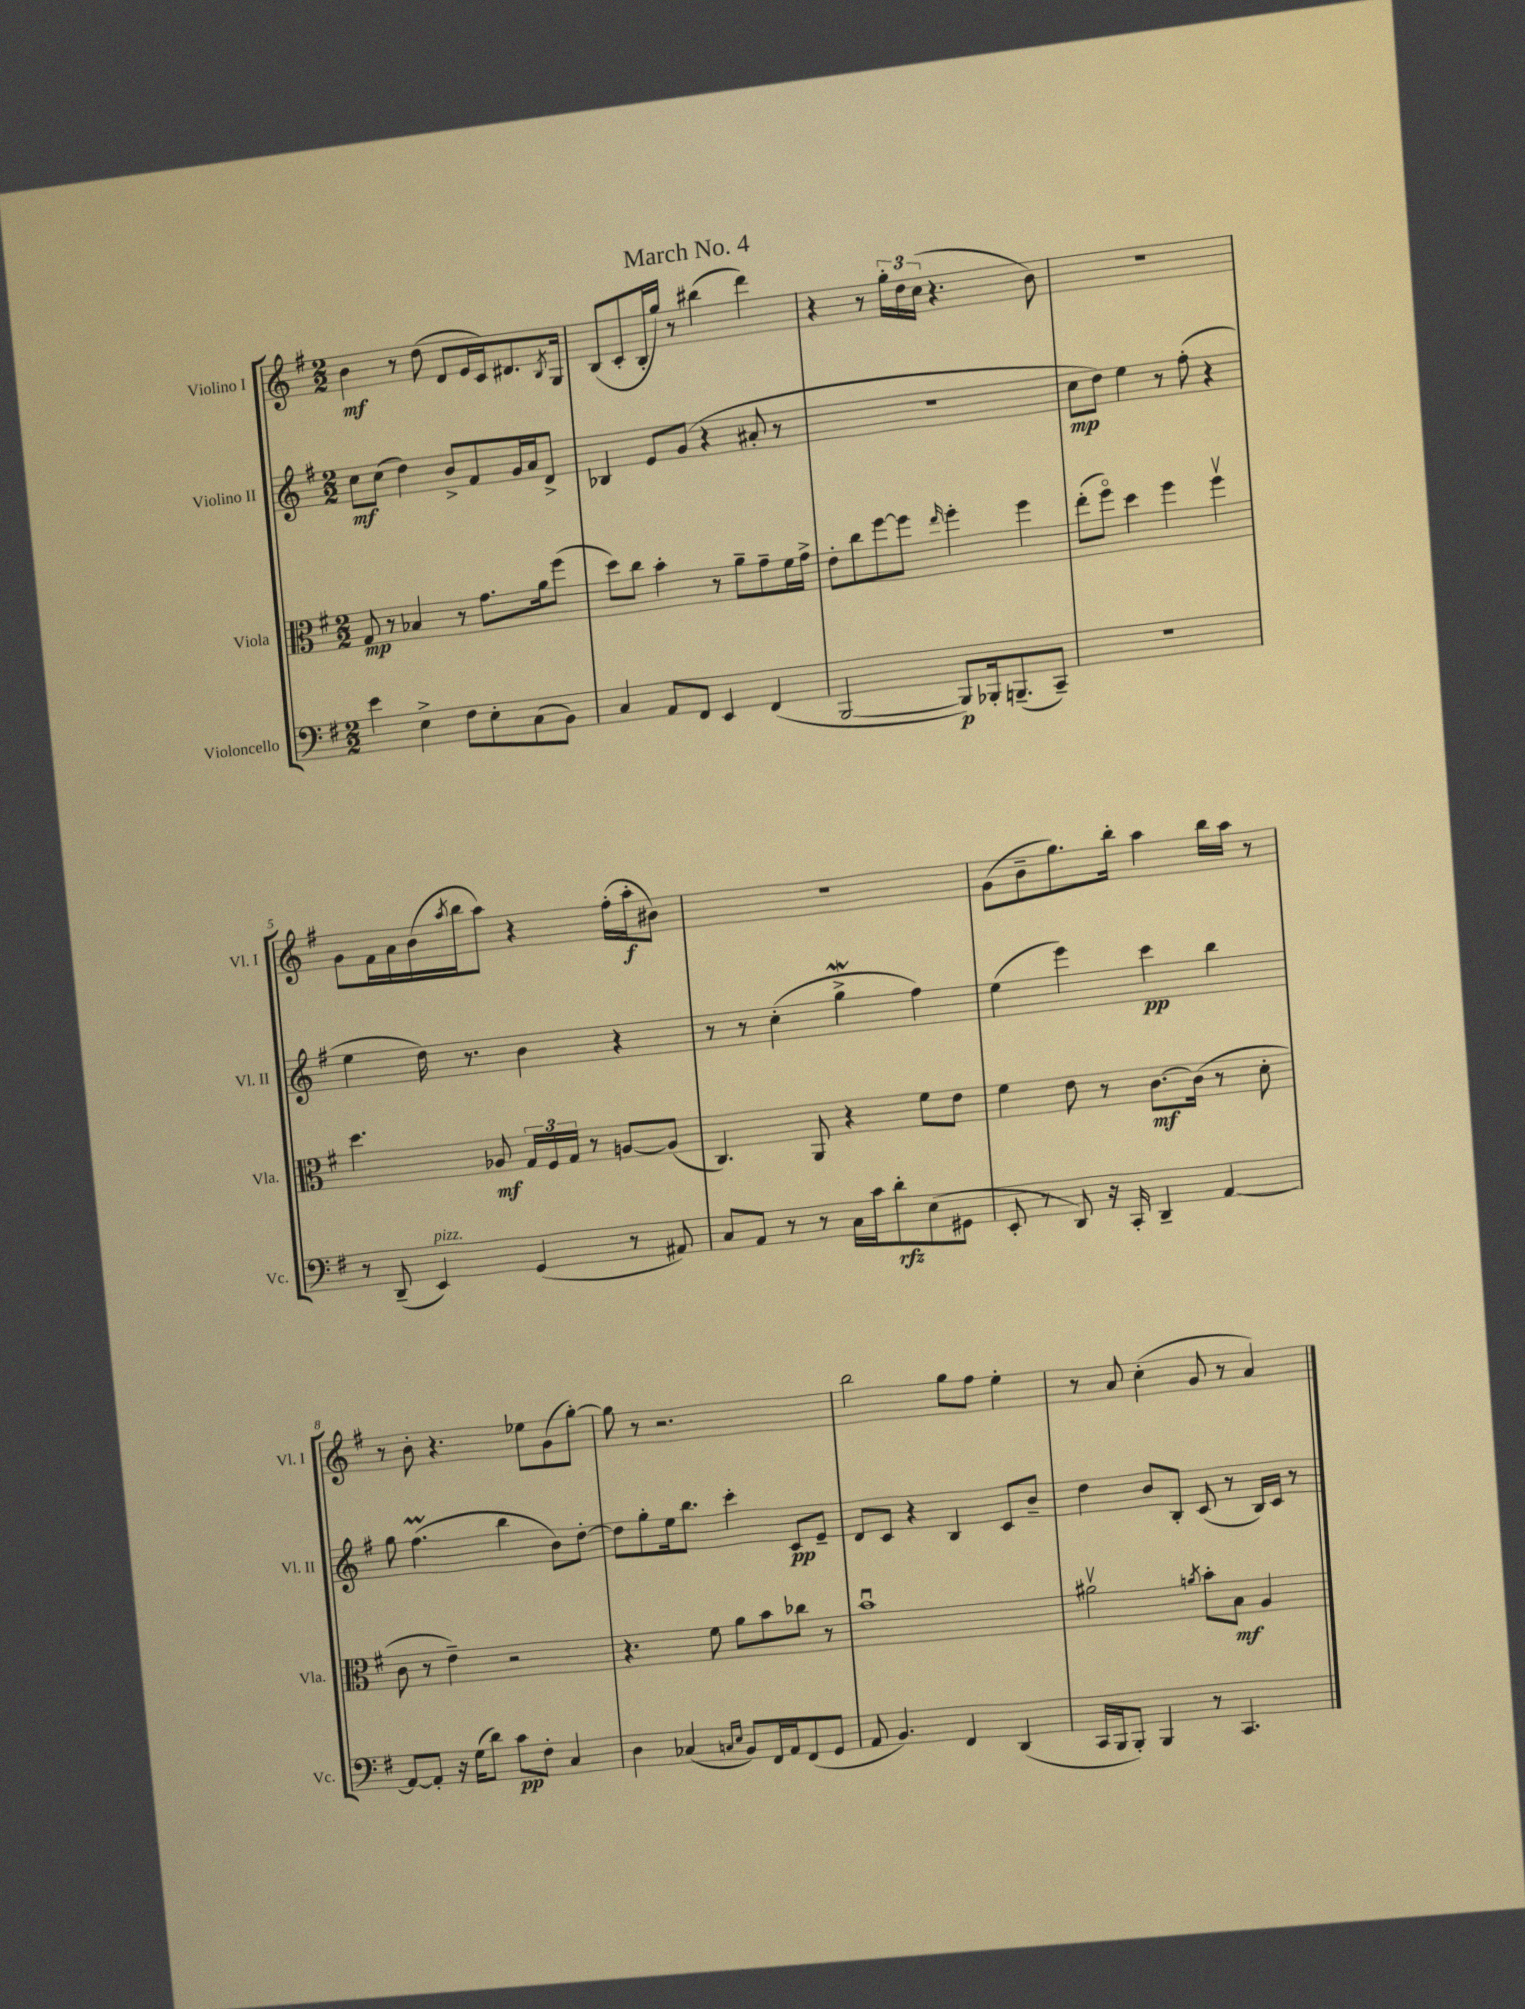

**kern	**kern	**kern	**kern
*staff4	*staff3	*staff2	*staff1
*clefF4	*clefC3	*clefG2	*clefG2
*k[f#]	*k[f#]	*k[f#]	*k[f#]
*M2/2	*M2/2	*M2/2	*M2/2
4e	8G	8cc	4b
.	8r	(8cc	.
4E^	4B-	4dd)	8r
.	.	.	(8dd
8F#	8r	8b^	8d
8E'	8.g	8f#	16e
.	.	.	16c)
(8C	.	16g	8.d#
.	16a	16a	.
8BB)	(8ff#	8d^	.
.	.	.	8qB
.	.	.	16G
=	=	=	=
4C	8dd)	4B-	(8B
.	8cc	.	8c'
8AA	4b'	8e	16B'
.	.	.	16gg)
8FF#	.	(8g	8r
4EE	8r	4r	(4bb#
.	8a~	.	.
(4FF#	8g~	8a#'	4ddd)
.	16f#	8r	.
.	16g^	.	.
=	=	=	=
[2BBB	8e'	1r	4r
.	8cc	.	.
.	[8ff#	.	8r
.	8ff#]	.	24gg'
.	.	.	24dd
.	.	.	(24cc
.	16qqee	.	.
8BBB])	4ff#'	.	4.r
16BBB-'	.	.	.
(8.BBB~	.	.	.
.	4ff#	.	.
8CC~)	.	.	8b)
=	=	=	=
1r	(8ee'	8cc	1r
.	8ff#o)	8dd)	.
.	4dd	4ee	.
.	4ff#	8r	.
.	.	(8ff#'	.
.	4ff#v	4r	.
=	=	=	=
8r	4.dd	4ee	8g
(8DD~	.	.	16f#
.	.	.	16a
4EE)	.	16dd)	(16b
.	.	.	8qaa
.	.	8.r	16bb
.	8A-	.	8aa)
(4GG	24G	4b	4r
.	24F#	.	.
.	24G	.	.
.	8r	.	.
8r	[8A	4r	(16ff#'
.	.	.	16aa'
8AA#)	(8A]	.	8b#)
=	=	=	=
8C	4.C)	8r	1r
8AA	.	8r	.
8r	.	(4cc'	.
8r	8AA	.	.
16C	4r	4gg^	.
16c	.	.	.
8d'	.	.	.
(8E	8f#	4ff#)	.
8GG#	8e	.	.
=	=	=	=
8EE'	4f#	(4ee	(8g
8r	.	.	8b~
8DD)	8e	4eee)	8.gg)
16r	8r	.	.
16CC'	.	.	16bb'
4DD~	[8.c	4ccc	4aa
.	(16c]	.	.
[4AA	8r	4bb	16bb
.	.	.	16aa
.	8d'	.	8r
=	=	=	=
8AA_	8c	8gg	8r
8AA']	8r	(4.ff#	8b'
16r	4e~)	.	4.r
(16G	.	.	.
8d)	.	.	.
8c	2r	4bb	.
8F#'	.	.	8ee-
4C	.	8b)	(8g
.	.	[8dd'	[8gg')
=	=	=	=
4D	4.r	8dd]	8gg]
.	.	8gg'	8r
(4C-	.	16ee	2.r
.	.	8.bb	.
.	8f#	.	.
16qqC	.	.	.
16qqE	.	.	.
8BB)	8a	4ccc'	.
16FF#	8b	.	.
16AA	.	.	.
(8FF#	8cc-	8c	.
8GG	8r	8e~	.
=	=	=	=
8AA	1bu	8d	2bb
4.BB)	.	8c	.
.	.	4r	.
4FF#	.	4B	8gg
.	.	.	8ff#
(4DD	.	8c	4ee'
.	.	8b~	.
=	=	=	=
16CC	2a#v	4dd	8r
16BBB	.	.	.
8BBB')	.	.	8a
4BBB	.	8b	(4cc'
.	.	8B'	.
.	8qa	.	.
8r	8b'	(8c	8g
4.CC	8B	8r	8r
.	4A	16B)	4a)
.	.	16c	.
.	.	8r	.
==	==	==	==
*-	*-	*-	*-
